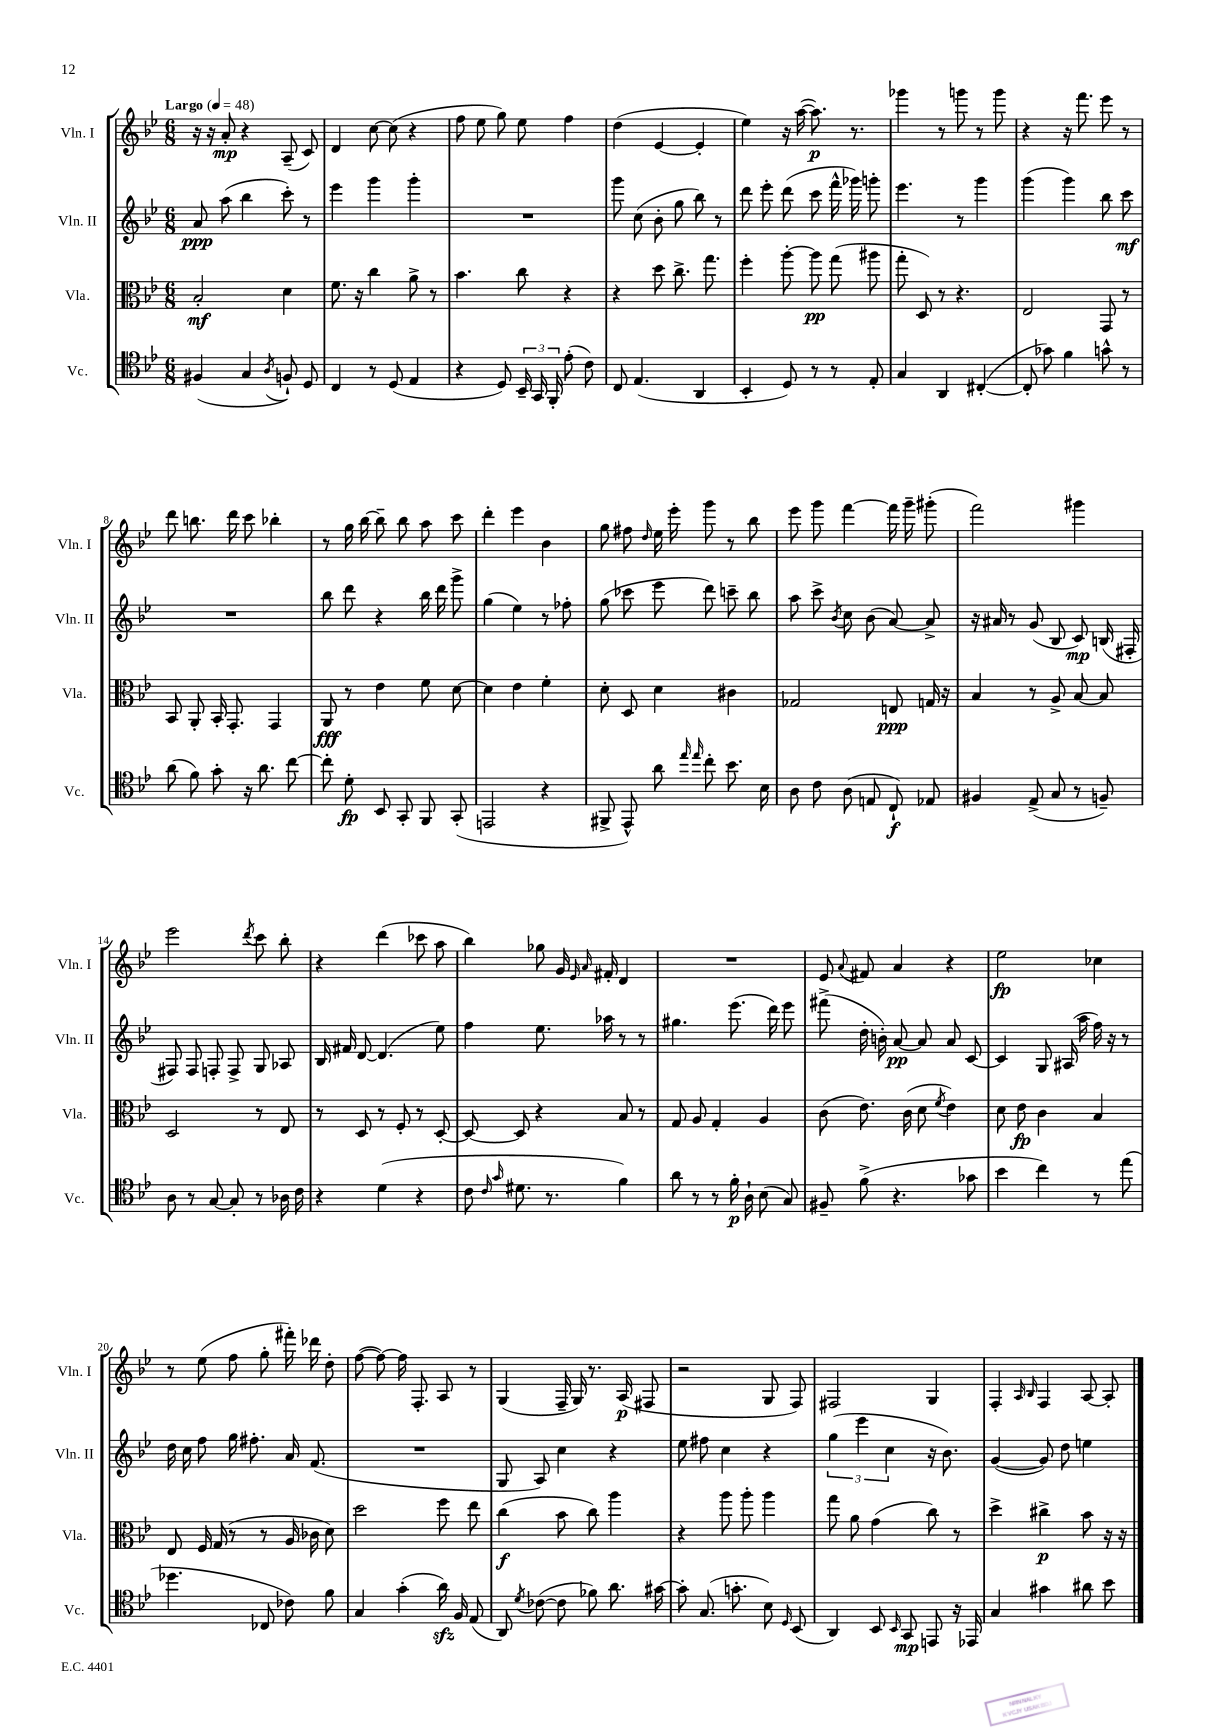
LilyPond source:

<<
\new StaffGroup <<
\new Staff = "s0" \with { instrumentName = "Vln. I" shortInstrumentName = "Vln. I" } {
    \clef treble \key bes \major \numericTimeSignature \time 6/8 \tempo "Largo" 4 = 48
    \autoBeamOff r16 r16 a'8-.\mp r4 a8--( c'8) |
    d'4 c''8~ c''8( r4 |
    f''8 ees''8 g''8) ees''8 f''4 |
    d''4( ees'4~ ees'4-. |
    ees''4) r16 a''16~( a''8.\p) r8. |
    ges'''4 r8 g'''8 r8 g'''8 |
    r4 r16 f'''8. ees'''8 r8 |
    d'''8 b''8. d'''16 c'''8 bes''4-. |
    r8 g''16 bes''16~ bes''8-- bes''8 a''8 c'''8 |
    d'''4-. ees'''4 bes'4 |
    g''8 fis''8 \grace { d''16 } ees''16 ees'''16-. g'''8 r8 bes''8 |
    ees'''8 g'''8 f'''4~ f'''16 g'''16-- gis'''8-.( |
    f'''2) gis'''4 |
    ees'''2 \acciaccatura { d'''8 } c'''8 bes''8-. |
    r4 d'''4( ces'''8 a''8 |
    bes''4) ges''8 g'16 \grace { ees'16 a'16 } fis'16-. d'4 |
    R2. |
    ees'8 \appoggiatura { a'8 } fis'8 a'4 r4 |
    ees''2\fp ces''4 |
    r8 ees''8( f''8 g''8-. fis'''16-.) des'''16 d''8-. |
    f''8~( f''8~) f''16 f8.-. a8 r8 |
    g4( f16-- g16) r8. a16\p( fis8 |
    r2 g8 f8) |
    fis2 g4 |
    f4-. \grace { a16 bes16 } f4 a8~ a8-. \bar "|." |
}
\new Staff = "s1" \with { instrumentName = "Vln. II" shortInstrumentName = "Vln. II" } {
    \clef treble \key bes \major \numericTimeSignature \time 6/8
    \autoBeamOff a'8\ppp a''8( bes''4 c'''8-.) r8 |
    ees'''4 g'''4 g'''4-. |
    R2. |
    g'''8 c''8( bes'8-. g''8 bes''8) r8 |
    d'''8 ees'''8-. d'''8( c'''8 f'''16-^ ges'''16) g'''8-. |
    ees'''4. r8 g'''4 |
    g'''4( g'''4) bes''8 c'''8\mf |
    R2. |
    bes''8 d'''8 r4 bes''16 d'''16 g'''8-> |
    g''4( ees''4) r8 fes''8-. |
    g''8( ces'''8 ees'''8 d'''8) c'''8-- bes''8 |
    a''8 c'''8-> \acciaccatura { bes'8 } c''8 bes'8( a'8~) a'8-> |
    r16 ais'16 r8 g'8( bes8 c'8\mp) b16( fis16-. |
    fis8) fis8 f8-. f8-> g8 aes8 |
    bes16 fis'16 d'8~ d'4.( ees''8) |
    f''4 ees''8. aes''16 r8 r8 |
    gis''4. ees'''8.( d'''16) ees'''8 |
    fis'''8->( d''16-. b'16-.) a'8~\pp a'8 a'8 c'8~ |
    c'4 g8 ais16( a''16 f''16) r16 r8 |
    d''16 c''16 f''8 g''16 fis''8.-. a'16 f'8.( |
    R2. |
    g8 a8) c''4 r4 |
    ees''8 fis''8 c''4 r4 |
    \tuplet 3/2 { g''4( ees'''4 c''4 } r16 bes'8.) |
    g'4~( g'8) d''8 e''4 \bar "|." |
}
\new Staff = "s2" \with { instrumentName = "Vla." shortInstrumentName = "Vla." } {
    \clef alto \key bes \major \numericTimeSignature \time 6/8
    \autoBeamOff bes2-.\mf d'4 |
    f'8. r16 c''4 a'8-> r8 |
    bes'4. c''8 r4 |
    r4 d''8 c''8.-> g''8. |
    f''4-. a''8~-. a''8\pp g''8( ais''8 |
    g''8-. d8) r8 r4. |
    ees2 g,8 r8 |
    bes,8 a,8-. bes,16-. g,8.-. g,4 |
    a,8\fff r8 ees'4 f'8 d'8~ |
    d'4 ees'4 f'4-. |
    d'8-. d8 d'4 cis'4 |
    ges2 e8\ppp g16 r16 |
    bes4 r8 a8-> bes8~ bes8 |
    d2 r8 ees8 |
    r8 d8 r8 f8-. r8 d8~-. |
    d8~ d8 r4 bes8 r8 |
    g8 a8 g4-. a4 |
    c'8( ees'8.) c'16( d'8 \acciaccatura { f'8 } ees'4) |
    d'8 ees'8\fp c'4 bes4 |
    ees8 f16 g16( r8 r8 a16 ces'16 d'8) |
    d''2 f''8 ees''8 |
    c''4\f( bes'8 c''8) a''4 |
    r4 a''8 a''8-. a''4 |
    g''8 a'8 g'4( c''8) r8 |
    d''4-> cis''4->\p bes'8 r16 r16 \bar "|." |
}
\new Staff = "s3" \with { instrumentName = "Vc." shortInstrumentName = "Vc." } {
    \clef tenor \key bes \major \numericTimeSignature \time 6/8
    \autoBeamOff fis4( g4 \acciaccatura { a8 } f8-!) d8 |
    c4 r8 d8( ees4 |
    r4 d8) \tuplet 3/2 { bes,16-- g,16 f,16-. } ees'8-.( c'8) |
    c8 ees4.( a,4 |
    bes,4-. d8) r8 r8 ees8-. |
    g4 a,4 cis4~-.( |
    cis8-. ges'8) f'4 g'8-^ r8 |
    a'8( f'8) g'8-. r16 a'8. c''8~ |
    c''8-. d'8-.\fp bes,8 g,8-. f,8 g,8-.( |
    e,2 r4 |
    fis,8-> ees,8-^) a'8 \grace { ees''16 ees''16 } c''8-. bes'8. bes16 |
    a8 c'8 a8( e8 c8-!\f) ees8 |
    fis4 ees8->( g8 r8 f8--) |
    a8 r8 g8~ g8-. r8 aes16 c'16 |
    r4 d'4( r4 |
    c'8 \grace { c'16 g'16 } dis'8. r8. f'4) |
    a'8 r8 r8 f'16-.\p a16-! bes8( g8) |
    fis8-- f'8->( r4. ges'8 |
    bes'4 c''4) r8 ees''8( |
    des''4. ces8 ces'8) f'8 |
    g4 g'4-.( a'16\sfz) f16 ees8( |
    a,8) \acciaccatura { d'8 } ces'8~( ces'8 fes'8) a'8. gis'16~ |
    gis'8-. g8.( g'8.-. bes8) \grace { d16 } bes,8( |
    a,4) bes,8 \grace { bes,16 } g,8\mp e,8 r16 ees,16 |
    g4 gis'4 ais'8 bes'8 \bar "|." |
}
>>
>>
